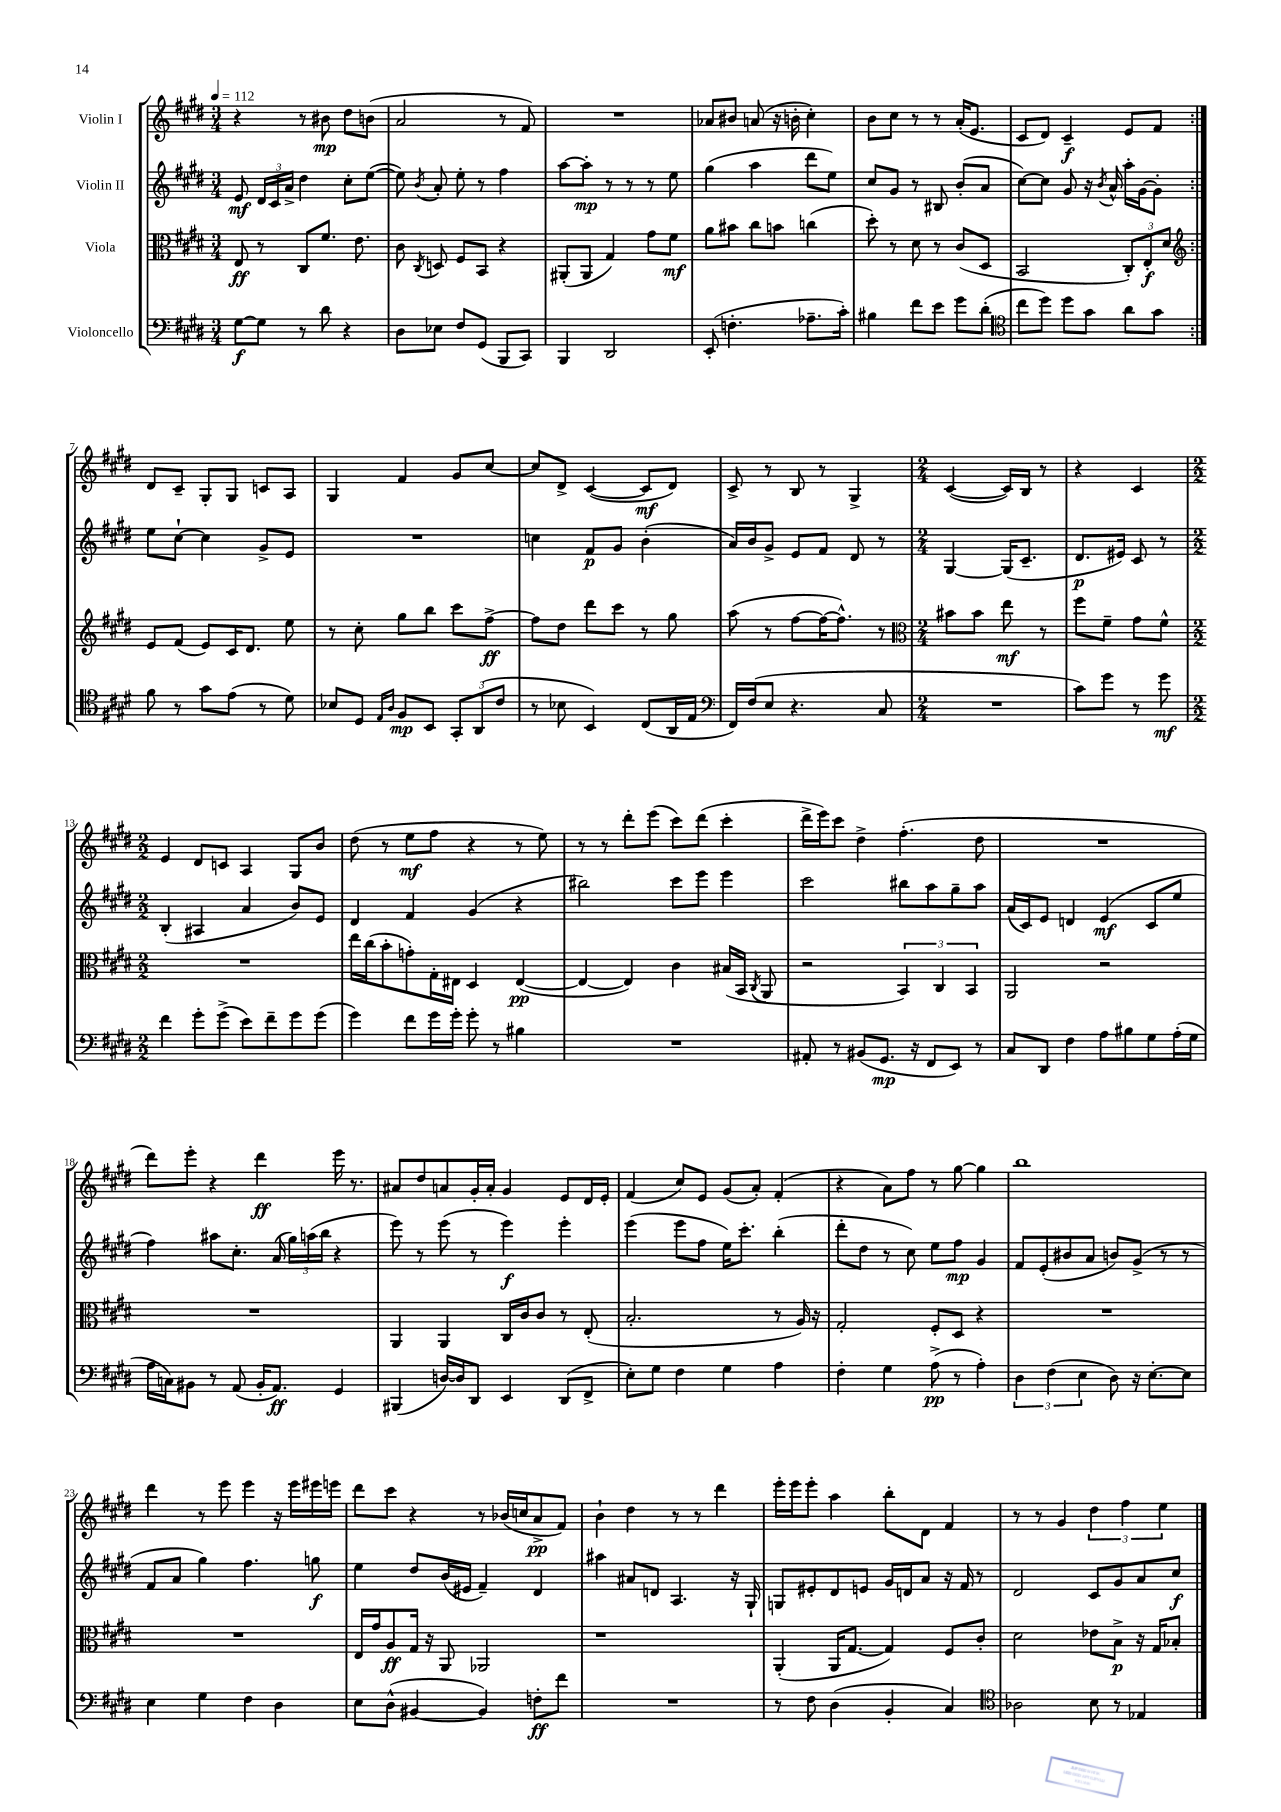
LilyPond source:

<<
\new StaffGroup <<
\new Staff = "s0" \with { instrumentName = "Violin I" } {
    \clef treble \key e \major \numericTimeSignature \time 3/4 \tempo 4 = 112
    \autoBeamOff \repeat volta 2 { r4 r8 bis'8\mp dis''8[ b'8]( |
    a'2 r8 fis'8) |
    R2. |
    aes'8[ bis'8] a'8( r16 b'16-. cis''4-.) |
    b'8[ cis''8] r8 r8 a'16[-.( e'8.] |
    cis'8[ dis'8]) cis'4--\f e'8[ fis'8] | }
    dis'8[ cis'8]-- gis8[-. gis8] c'8[ a8] |
    gis4 fis'4 gis'8[ cis''8]~ |
    cis''8[ dis'8]-> cis'4~( cis'8[\mf dis'8]) |
    cis'8-> r8 b8 r8 gis4-> |
    \numericTimeSignature \time 2/4 cis'4~( cis'16[) b16] r8 |
    r4 cis'4 |
    \numericTimeSignature \time 2/2 e'4 dis'8[ c'8] a4 gis8[ b'8] |
    dis''8( r8 e''8[\mf fis''8] r4 r8 e''8) |
    r8 r8 dis'''8[-. e'''8]( cis'''8[) dis'''8]( cis'''4-. |
    dis'''16[-> e'''16) cis'''8] dis''4-> fis''4.-.( dis''8 |
    R1 |
    dis'''8[) e'''8]-. r4 dis'''4\ff e'''16 r8. |
    ais'8[ dis''8 a'8 gis'16-. a'16]-. gis'4 e'8[ dis'16 e'16]-. |
    fis'4( cis''8[) e'8] gis'8[( a'8]-.) fis'4-.( |
    r4 a'8[) fis''8] r8 gis''8~ gis''4 |
    b''1 |
    dis'''4 r8 e'''8 e'''4 r16 e'''16[ eis'''16 e'''16] |
    dis'''8[ cis'''8] r4 r8 bes'16[( c''16 a'8->\pp fis'8]) |
    b'4-! dis''4 r8 r8 dis'''4 |
    e'''16[-. e'''16 e'''8]-. a''4 b''8[-. dis'8] fis'4 |
    r8 r8 gis'4 \tuplet 3/2 { dis''4 fis''4 e''4 } \bar "|." |
}
\new Staff = "s1" \with { instrumentName = "Violin II" } {
    \clef treble \key e \major \numericTimeSignature \time 3/4
    \autoBeamOff \repeat volta 2 { e'8\mf \tuplet 3/2 { dis'16[ cis'16 a'16]-> } dis''4 cis''8[-. e''8]~( |
    e''8) \acciaccatura { b'8 } a'8-. e''8-. r8 fis''4 |
    a''8[~ a''8]-.\mp r8 r8 r8 e''8 |
    gis''4( a''4 dis'''8[ e''8]) |
    cis''8[ gis'8] r8 bis8 b'8[-.( a'8] |
    cis''8[~) cis''8] gis'8 r16 \acciaccatura { b'8 } a'16-^ a''16[-. gis'16~ gis'8]-. | }
    e''8[ cis''8]~-! cis''4 gis'8[-> e'8] |
    R2. |
    c''4 fis'8[\p gis'8] b'4-.( |
    a'16[) b'16 gis'8]-> e'8[ fis'8] dis'8 r8 |
    \numericTimeSignature \time 2/4 gis4~ gis16[( cis'8.]-- |
    dis'8.[\p eis'16]) cis'8 r8 |
    \numericTimeSignature \time 2/2 b4-.( ais4 a'4 b'8[) e'8] |
    dis'4 fis'4 gis'4( r4 |
    bis''2) cis'''8[ e'''8] e'''4 |
    cis'''2 bis''8[ a''8 gis''8-- a''8] |
    a'16[( cis'16) e'8] d'4 e'4\mf( cis'8[ e''8] |
    fis''4) ais''8[ cis''8.]-. a'16( \tuplet 3/2 { gis''16[) a''16( b''16] } r4 |
    e'''8) r8 e'''8( r8 e'''4\f) e'''4-. |
    e'''4( e'''8[ fis''8] e''16[) cis'''8.]-. b''4-.( |
    dis'''8[-. dis''8] r8 cis''8) e''8[ fis''8]\mp gis'4 |
    fis'8[ e'8-.( bis'8 a'8] b'8[) gis'8]->( r8 r8 |
    fis'8[ a'8] gis''4) fis''4. g''8\f |
    e''4 dis''8[ b'16( eis'16] fis'4--) dis'4 |
    ais''4 ais'8[ d'8] a4. r16 gis16-! |
    g8[ eis'8-. dis'8 e'8] gis'16[ d'16 a'8] r16 fis'16 r8 |
    dis'2 cis'8[ gis'8 a'8 cis''8]\f \bar "|." |
}
\new Staff = "s2" \with { instrumentName = "Viola" } {
    \clef alto \key e \major \numericTimeSignature \time 3/4
    \autoBeamOff \repeat volta 2 { e8\ff r8 cis8[ fis'8.] e'8. |
    cis'8 \acciaccatura { cis8 } d8 fis8[ b,8] r4 |
    ais,8[-.( ais,8] gis4) gis'8[ fis'8]\mf |
    a'8[ bis'8] cis''8[ b'8] c''4( |
    dis''8-.) r8 dis'8 r8 cis'8[( dis8] |
    b,2 \tuplet 3/2 { cis8[-.) e8-.\f dis'8] } | }
    \clef treble e'8[ fis'8]( e'8[) cis'16 dis'8.] e''8 |
    r8 cis''8-. gis''8[ b''8] cis'''8[ fis''8]~->\ff |
    fis''8[ dis''8] dis'''8[ cis'''8] r8 gis''8 |
    a''8( r8 fis''8[~ fis''16~ fis''8.]-^) r8 |
    \numericTimeSignature \time 2/4 \clef alto bis'8[ bis'8] e''8\mf r8 |
    fis''8[ fis'8]-- gis'8[ fis'8]-^ |
    \numericTimeSignature \time 2/2 R1 |
    e''16[ cis''16( b'8-. g'8-.) gis16-. eis16] dis4 eis4~\pp( |
    eis4~ eis4) cis'4 bis16[( b,16] \acciaccatura { cis8 } a,8 |
    r2 \tuplet 3/2 { b,4) cis4 b,4 } |
    a,2 r2 |
    R1 |
    a,4 a,4 cis16[ cis'16 cis'8] r8 e8-.( |
    b2.-. r8 a16) r16 |
    gis2-. fis8[-. dis8] r4 |
    R1 |
    R1 |
    e16[ gis'16 a8\ff gis16] r16 a,8 aes,2 |
    r1 |
    a,4-.( a,16[ gis8.]~ gis4) fis8[ cis'8]-. |
    dis'2 ees'8[ b8]->\p r16 gis16[ bes8]-. \bar "|." |
}
\new Staff = "s3" \with { instrumentName = "Violoncello" } {
    \clef bass \key e \major \numericTimeSignature \time 3/4
    \autoBeamOff \repeat volta 2 { gis8[~\f gis8] r8 dis'8 r4 |
    dis8[ ees8] fis8[ gis,8]( b,,8[ cis,8]) |
    b,,4 dis,2 |
    e,8-.( f4.-. aes8.[-- cis'16]-.) |
    bis4 fis'8[ e'8] gis'8[ dis'8]-.( |
    \clef tenor cis''8[ dis''8]) dis''8[ gis'8] a'8[ gis'8] | }
    fis'8 r8 gis'8[ e'8]( r8 dis'8) |
    bes8[ dis8] \grace { e16[ a16] } fis8[\mp b,8] \tuplet 3/2 { gis,8[-. a,8( cis'8] } |
    r8 bes8 b,4) cis8[( a,16 e16] |
    \clef bass fis,16[) fis16( e8] r4. cis8 |
    \numericTimeSignature \time 2/4 R2 |
    cis'8[) gis'8] r8 gis'8\mf |
    \numericTimeSignature \time 2/2 fis'4 gis'8[-. gis'8]->( e'8[) fis'8-- gis'8 gis'8]( |
    gis'4) fis'8[ gis'16 gis'16]-. gis'8-. r8 bis4 |
    R1 |
    ais,8-. r8 bis,8[( gis,8.]\mp r16 fis,8[ e,8]) r8 |
    cis8[ dis,8] fis4 a8[ bis8 gis8 a16-.( gis16] |
    a16[ c16) bis,8] r8 a,8( bis,16[-. a,8.]\ff) gis,4 |
    bis,,4( d16[~) d16 dis,8] e,4 dis,8[( fis,8]-> |
    e8[-.) gis8] fis4 gis4 a4 |
    fis4-. gis4 a8->\pp( r8 a4-.) |
    \tuplet 3/2 { dis4 fis4( e4 } dis8) r16 e8.[~-. e8] |
    e4 gis4 fis4 dis4 |
    e8[ dis8]-^( bis,4~ bis,4) f8[-.\ff fis'8] |
    R1 |
    r8 fis8 dis4( b,4-. cis4) |
    \clef tenor aes2 b8 r8 ees4 \bar "|." |
}
>>
>>
